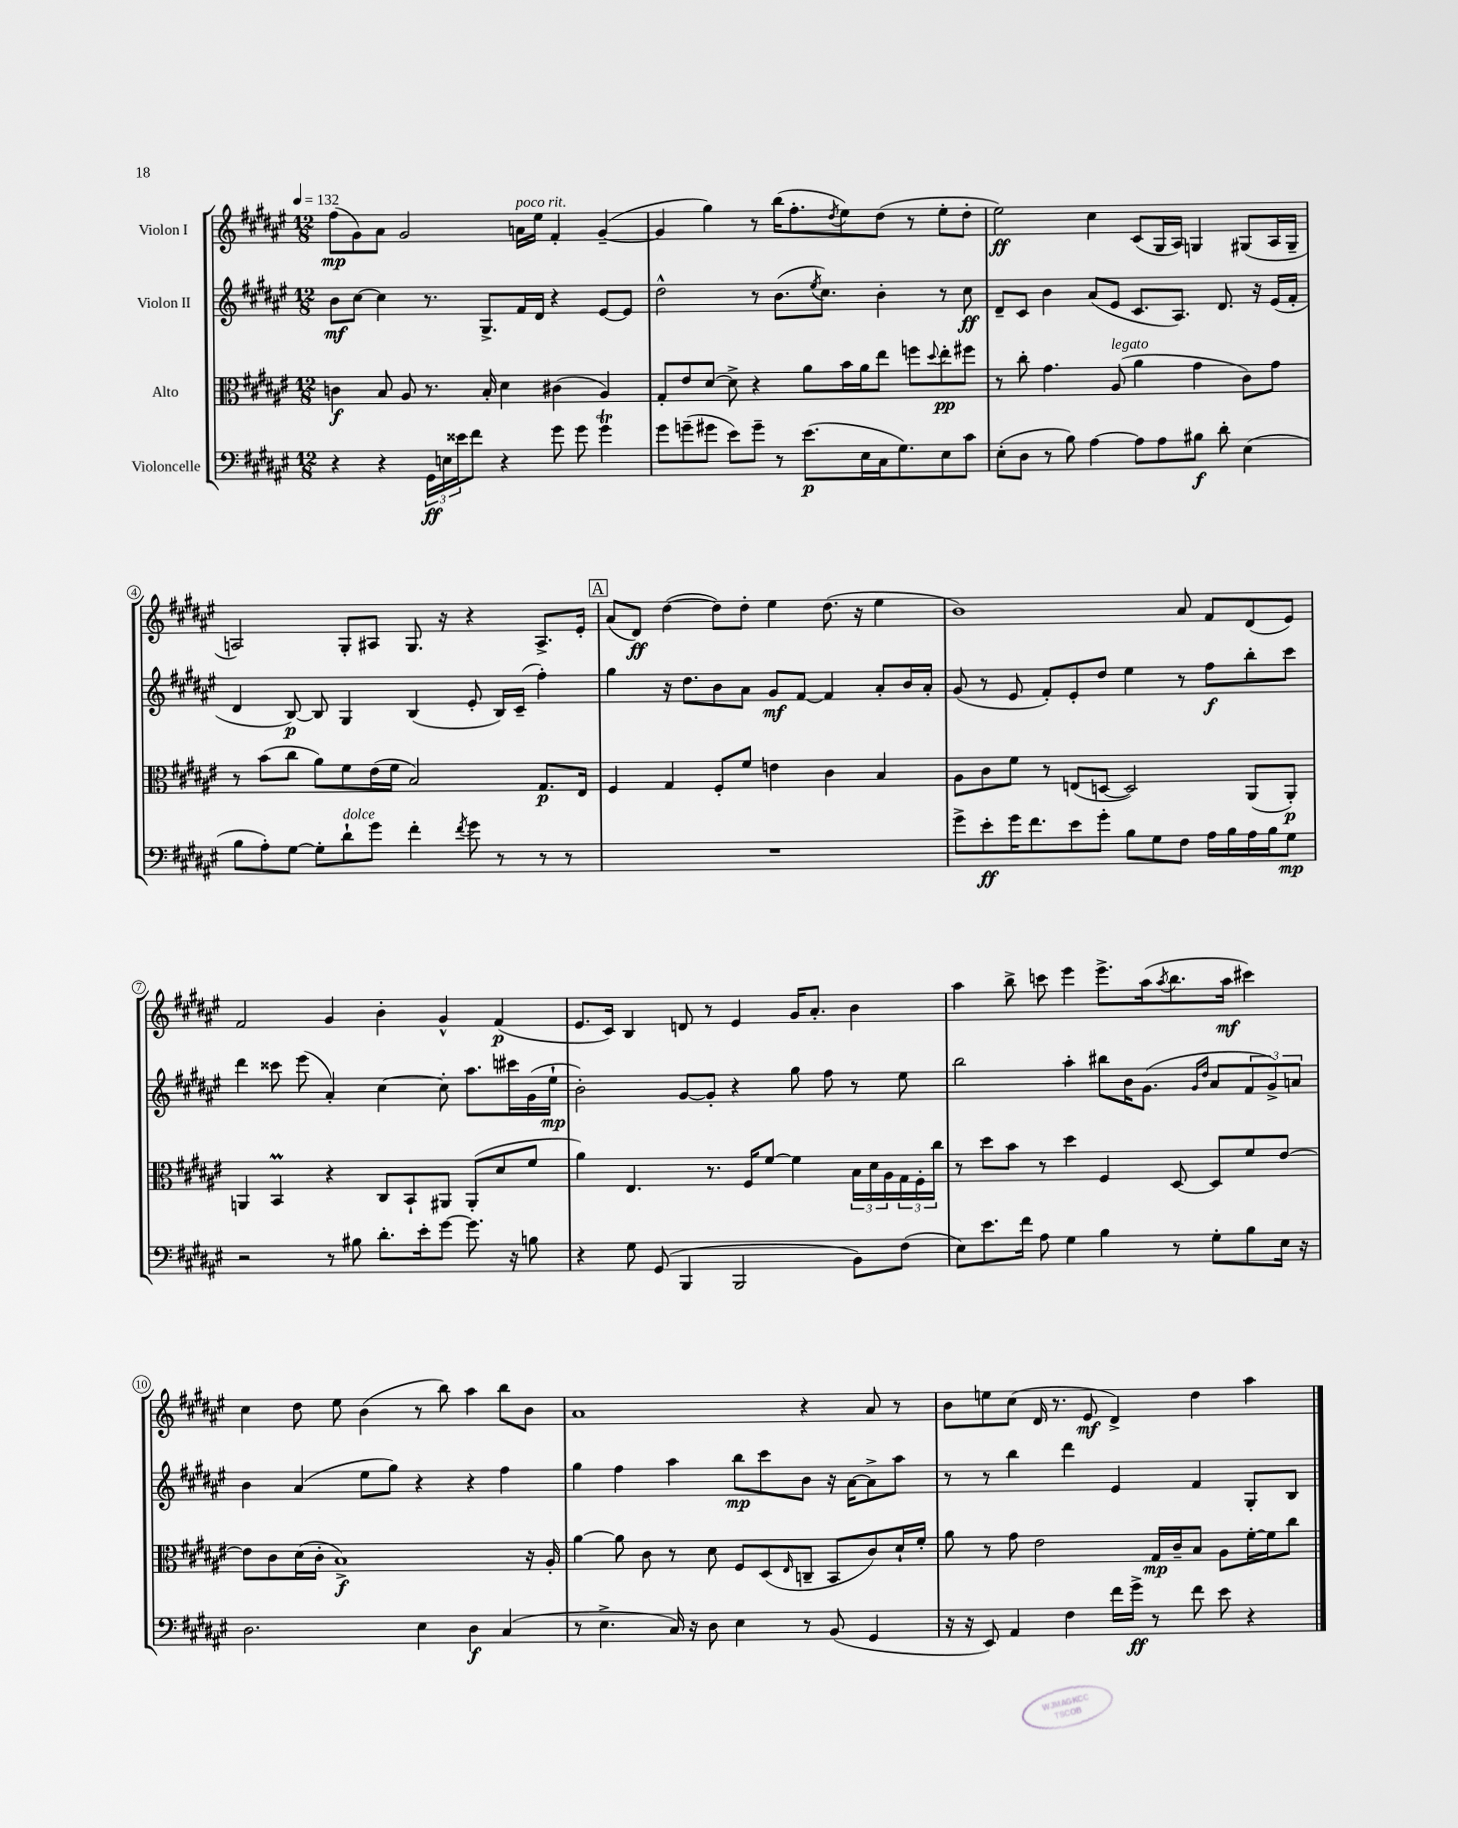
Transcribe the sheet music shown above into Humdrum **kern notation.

**kern	**kern	**kern	**kern
*staff4	*staff3	*staff2	*staff1
*clefF4	*clefC3	*clefG2	*clefG2
*k[f#c#g#d#a#e#]	*k[f#c#g#d#a#e#]	*k[f#c#g#d#a#e#]	*k[f#c#g#d#a#e#]
*M12/8	*M12/8	*M12/8	*M12/8
*MM132	*MM132	*MM132	*MM132
4r	4c	8b	(8ff#
.	.	[8cc#	8g#)
4r	8B	4cc#]	8a#
.	8A#	.	2g#
24GG#	8.r	8.r	.
24E	.	.	.
24e##	.	.	.
8f#	.	.	.
.	16B'	8.G#^	.
4r	4d#	.	.
.	.	16f#	16a
.	.	16d#	16ee#
8g#	(4c#	4r	4f#'
8g#	.	.	.
4g#	4A#)	[8e#	([4g#~
.	.	8e#]	.
=	=	=	=
8g#	8G#'	2dd#^^	4g#]
(8g~	8e#	.	.
8g#	[8d#	.	4gg#)
8e#)	8d#^]	.	.
8g#~	4r	8r	8r
8r	.	(8.b	(16bb
.	.	.	8.ff#'
(8.e#	8a#	.	.
.	.	8qee#	.
.	.	8.cc#)	.
.	.	.	8qdd#
.	16b	.	8ee#)
16E#	16a#	.	.
16C#	8ee#	4b'	(8dd#
8.G#)	.	.	.
.	8ff	.	8r
.	8qqdd#	.	.
8E#	8ee#'	8r	8ee#'
8c#	8ff#	8cc#	8dd#'
=	=	=	=
(8E#'	8r	8d#~	2ee#)
8D#	8cc#'	8c#	.
8r	4.g#	4b	.
8B)	.	.	.
[4A#	.	(8a#	4cc#
.	(8A#	8e#	.
8A#]	4a#	8.c#	(8c#
8A#	.	.	16G#
.	.	8.A#)	16A#)
8B#	4g#	.	4G
8d#'	.	8.d#	.
(4E#	8c#)	.	(8G#
.	.	16r	.
.	8g#	(16e#	16A#
.	.	16f#'	16G#~
=	=	=	=
8B	8r	4d#	2A)
8A#')	(8b	.	.
[8G#	8cc#	[8B)	.
8G#']	8a#)	8B]	.
8d#`	8f#	4G#	8G#'
8g#	(16e#	.	8A#
.	16f#	.	.
4f#'	2B)	(4B	8.G#
.	.	.	16r
8qf#	.	.	.
8g#	.	8e#'	4r
8r	.	16B)	.
.	.	(16c#~	.
8r	8.G#	4ff#')	8.A#^
8r	.	.	.
.	16E#	.	16e#'
=	=	=	=
1.r	4F#	4gg#	(8a#
.	.	.	8d#)
.	4G#	16r	([4dd#
.	.	8.dd#	.
.	8F#'	8b	8dd#])
.	8f#	8a#	8dd#'
.	4e	8g#	4ee#
.	.	[8f#	.
.	4c#	4f#]	(8.dd#
.	.	.	16r
.	4B	8a#'	4ee#
.	.	16b	.
.	.	16a#'	.
=	=	=	=
8g#^	8A#	(8g#	1b)
8e#'	8c#	8r	.
16g#	8f#	8e#	.
8.f#	.	.	.
.	8r	8f#')	.
8e#	(8E	8e#'	.
8g#'	[8D	8dd#	.
8B	2D])	4ee#	.
8G#	.	.	.
8F#	.	8r	8a#
16A#	.	8ff#	8f#
16B	.	.	.
16A#	(8AA#	8bb'	(8d#
16B	.	.	.
8G#	8AA#')	8ccc#	8e#)
=	=	=	=
2r	4AA	4ddd#	2f#
.	4BB	8ccc##	.
.	.	(8eee#	.
8r	4r	4a#')	4g#
8B#	.	.	.
8.d#'	8C#	[4cc#	4b'
.	8BB`	.	.
16e#'	.	.	.
[8g#	8AA#	8cc#']	4g#^^
8.g#]	(8AA#'	8.aa#	.
.	8d#	.	(4f#
16r	.	16ccc#	.
8B	8f#	(16g#	.
.	.	16ee#`	.
=	=	=	=
4r	4a#)	2b')	8.e#
.	.	.	16c#)
8G#	4.E#	.	4B
(8GG#	.	.	.
4BBB	.	[8g#	8d
.	8.r	8g#']	8r
2BBB	.	4r	4e#
.	16F#	.	.
.	[8f#	.	.
.	4f#]	8gg#	16g#
.	.	.	8.a#'
.	.	8ff#	.
8BB)	24B	8r	4b
.	24d#	.	.
.	24A#	.	.
(8F#	24G#	8ee#	.
.	24F#'	.	.
.	24cc#	.	.
=	=	=	=
8E#)	8r	2bb	4aa#
8.e#	8dd#	.	.
.	8b	.	8bb^
16f#	.	.	.
8A#	8r	.	8ccc
4G#	4dd#	4aa#'	4eee#
4B	4F#	8bb#	8.eee#^
.	.	16b	.
.	.	(8.g#	(16aa#
.	.	.	8qaa#
8r	[8D#	.	8.bb
.	.	16qqg#	.
.	.	16qqdd#	.
8G#'	8D#]	8a#	.
.	.	.	16aa#
8B	8f#	12f#	4ccc#)
.	.	12g#^)	.
16E#	[8e#	.	.
.	.	12a	.
16r	.	.	.
=	=	=	=
2.D#	8e#]	4b	4cc#
.	8c#	.	.
.	(16d#	(4a#	8dd#
.	16c#'	.	.
.	1B^)	.	8ee#
.	.	8ee#	(4b
.	.	8gg#)	.
4E#	.	4r	8r
.	.	.	8bb)
4D#	.	4r	4aa#
(4C#	.	4ff#	8bb
.	16r	.	8b
.	16A#'	.	.
=	=	=	=
8r	[4a#	4gg#	1a#
4.E#^	.	.	.
.	8a#]	4ff#	.
.	8c#	.	.
16C#)	8r	4aa#	.
16r	.	.	.
8D#	8d#	.	.
4E#	8F#	8bb	.
.	(8D#	8ccc#	.
.	16qqE#	.	.
8r	8C~	8b	4r
(8BB	8BB	16r	.
.	.	[16a#	.
4GG#	8c#)	8a#^]	8a#
.	16d#`	8aa#	8r
.	16f#'	.	.
=	=	=	=
16r	8a#	8r	8b
16r	.	.	.
8EE#)	8r	8r	8ee
4AA#	8g#	4bb	(8cc#
.	2e#	.	16d#
.	.	.	8.r
4F#	.	4ddd#	.
.	.	.	8e#
16f#	.	4e#	4d#^)
16g#^	.	.	.
8r	16G#	.	.
.	16c#~	.	.
8f#	8B	4f#	4dd#
8e#	8A#	.	.
4r	[16f#'	8G#'	4aa#
.	16f#]	.	.
.	8cc#	8B	.
==	==	==	==
*-	*-	*-	*-
